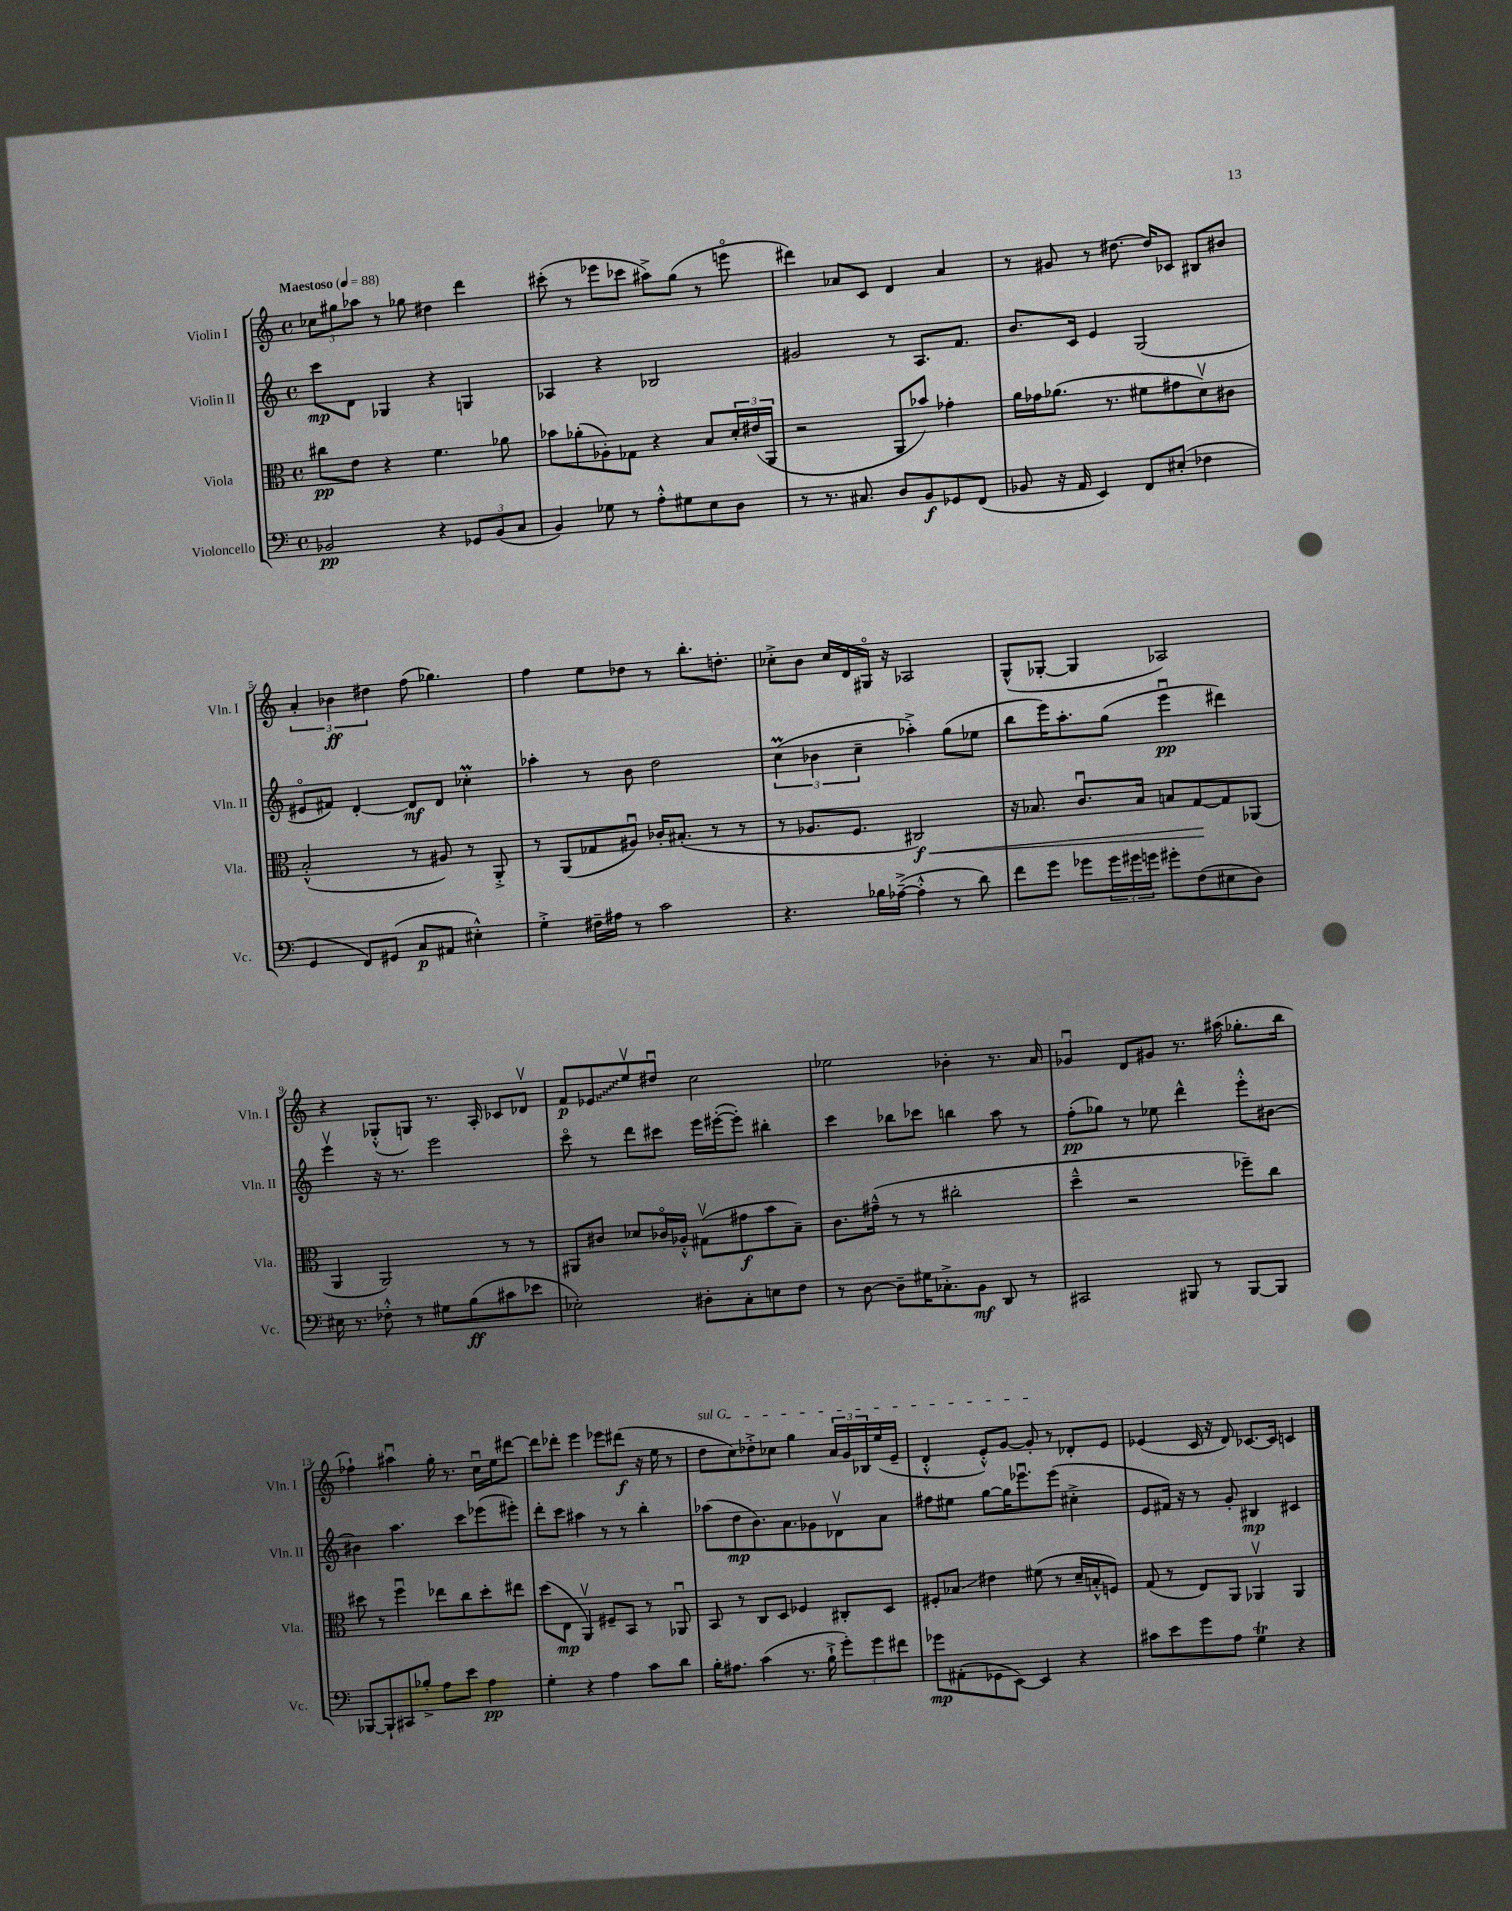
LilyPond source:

<<
\new StaffGroup <<
\new Staff = "s0" \with { instrumentName = "Violin I" shortInstrumentName = "Vln. I" } {
    \clef treble \key c \major \defaultTimeSignature \time 4/4 \tempo "Maestoso" 4 = 88
    \tuplet 3/2 { ces''8 gis''8 aes''8 } r8 ges''8 dis''4 d'''4 |
    cis'''8-.( r8 ees'''8 ces'''8 ais''8->) g''8( r8 e'''8\flageolet |
    dis'''4) aes'8 c'8 d'4 aes'4 |
    r8 gis'8 r8 dis''8.~ dis''16 ces'8 bis8 bis'8 |
    \tuplet 3/2 { a'4-. bes'4\ff dis''4 } f''8( ges''4.) |
    f''4 e''8 des''8 r8 b''8.-. d''8.-. |
    ces''8-.-> b'8 ces''16 d'16 gis16\flageolet r16 aes2 |
    g8-^( ges8~-. ges4 aes2) |
    r4 ges8-.-^( g8) r8. a16-. ces'8 des'8\upbow |
    f'8\p \once \override Glissando.style = #'zigzag ees'8\glissando e''8\upbow dis''8\downbow c''2 |
    ees''2 bes'4-. r8. a'16 |
    ges'4\downbow d'8 gis'8 r8. ais''16( ges''8.-. b''16 |
    fes''4-!) ais''4\downbow g''16-. r8. c''16\downbow e''16 dis'''8~ |
    dis'''8 des'''8-. e'''4 ees'''8 dis'''8\f( r16 e''16 r8 |
    \once \override TextSpanner.bound-details.left.text = \markup { \italic "sul G" } d''8\startTextSpan c''8) des''8-.-> ces''8 g''4 \tuplet 3/2 { a'16 g'16 bes16 } e''16( e'16-- |
    d'4-.-^ e'8-.-^) g'8~ g'8-.\stopTextSpan r8 des'8-. e'8 |
    ees'4( c'16 r16 d'8) ces'8.~ ces'16 c'4 \bar "|." |
}
\new Staff = "s1" \with { instrumentName = "Violin II" shortInstrumentName = "Vln. II" } {
    \clef treble \key c \major \defaultTimeSignature \time 4/4
    c'''8\mp d'8 ges4 r4 g4 |
    aes4 r4 bes2 |
    gis'2 r8 a8. f'8. |
    b'8. c'16 e'4 g2( |
    eis'8\flageolet fis'8) d'4~-. d'8\mf d'8 ces''4-.\prall |
    aes''4-. r8 b'8 d''2 |
    \tuplet 3/2 { c''4\prall( bes'4 c''4-- } aes''4-.->) g''8( ees''8 |
    b''8 e'''16) a''8.-. g''8( e'''4\downbow\pp dis'''4) |
    e'''4\upbow r16 r8. e'''2 |
    c'''8\flageolet r8 d'''8 cis'''8 e'''16 eis'''16~-.( eis'''8-.) bis''4-. |
    c'''4 bes''8 ces'''8 b''4 a''8 r8 |
    f''8-.\pp( ges''8) r8 ees''8 d'''4-^ e'''8-.-^ bis'8~ |
    bis'4 a''4. c'''8 ees'''8( eis'''8-.) |
    d'''8-. c'''8 ais''4 r8 r8 b''4-. |
    aes''8( d''8\mp b'8.) a'8. ges'8 des'8\upbow a'8 |
    fis''8 eis''8 g''8~ g''16 ees'''8.\downbow ees'''8( cis''4-.-> |
    e'8 fis'16) r16 r8 g'8-. bis4\mp cis'4 \bar "|." |
}
\new Staff = "s2" \with { instrumentName = "Viola" shortInstrumentName = "Vla." } {
    \clef alto \key c \major \defaultTimeSignature \time 4/4
    cis''8\pp e'8 r4 f'4. aes'8 |
    bes'8 aes'8-.( aes8-.) ges8 r4 b8 \tuplet 3/2 { d'16-. eis'16( a,16 } |
    r2 a,8 bes'8) ges'4-. |
    a'16 ges'16 aes'8.( r8. fis'8 gis'8 d'8\upbow) cis'8 |
    b2-.-^( r8 ais8) r8 a,8-.-> |
    r8 a,8( ges8 ais8\downbow) ces'16-. bis8.-.( r8 r8 |
    r8 aes8. f8. cis2\f\<) |
    r16 bes8. c'8.\downbow bes16 b8 g8~\! g8 aes,8( |
    a,4 a,2) r8 r8 |
    ais,8 cis'8 des'8 ces'16\flageolet aes16-.-^ gis8\upbow( gis'8\f b'8 b8--) |
    c'8. gis'16---^( r8 r8 cis''2-. |
    d''4---^ r2 fes''8--) c''8 |
    dis''8 r8 f''4\downbow ees''8 c''8 dis''8-. eis''8 |
    d''8( e8\mp a,4\upbow) fis8-- b,8 r8 aes,8\downbow |
    b,8 r8 c8 d8 fes4 cis8-. d8 |
    fis8-. bes8\glissando eis'4 fis'8( r8 d'16-- b16-.-^ f8) |
    g8( r8 e8) a,8 aes,4\upbow aes,4 \bar "|." |
}
\new Staff = "s3" \with { instrumentName = "Violoncello" shortInstrumentName = "Vc." } {
    \clef bass \key c \major \defaultTimeSignature \time 4/4
    bes,2\pp r4 \tuplet 3/2 { ges,8 bes,8( c8 } |
    b,4) ges8 r8 a8-.-^ gis8 e8 d8 |
    r8 r8. cis8. d8 b,8\f ges,8 f,8( |
    bes,8 r16 a,16 e,4) f,8 eis8-.( fes4 |
    g,4 f,8) gis,8( c8\p ais,8 eis4-.-^) |
    g4-.-> fis16-- ais16 r8 c'2 |
    r4. bes16 aes16~--->( aes4-.-^ r8 d'8) |
    f'8 g'8 ges'8 \tuplet 3/2 { ges'16 gis'16 g'16 } gis'8-. f8( eis8 d8) |
    eis16 r8. fes8-.-^ r8 gis8 b8\ff( cis'8 ees'8 |
    ees2-.) dis8-. c8-. e8 f8 |
    r8 d8~ d8-- gis16 ces8.-.-> b,8\mf d,8 r8 |
    cis,2 bis,,8 r8 bis,,8~ bis,,8 |
    bes,,8~ bes,,8-! cis,8 bes8-.-> a8 e'8 a4\pp |
    g4-. r4 a4 c'8 d'8 |
    b16-. ais8. c'4( r8. b16-!-> \tuplet 3/2 { g'8-.) g'8 fis'8 } |
    ges'8\mp ais,8-.( ges,8 e,8~) e,4 r4 |
    cis'8 e'8 g'8 a8 g4\trill r4 \bar "|." |
}
>>
>>
